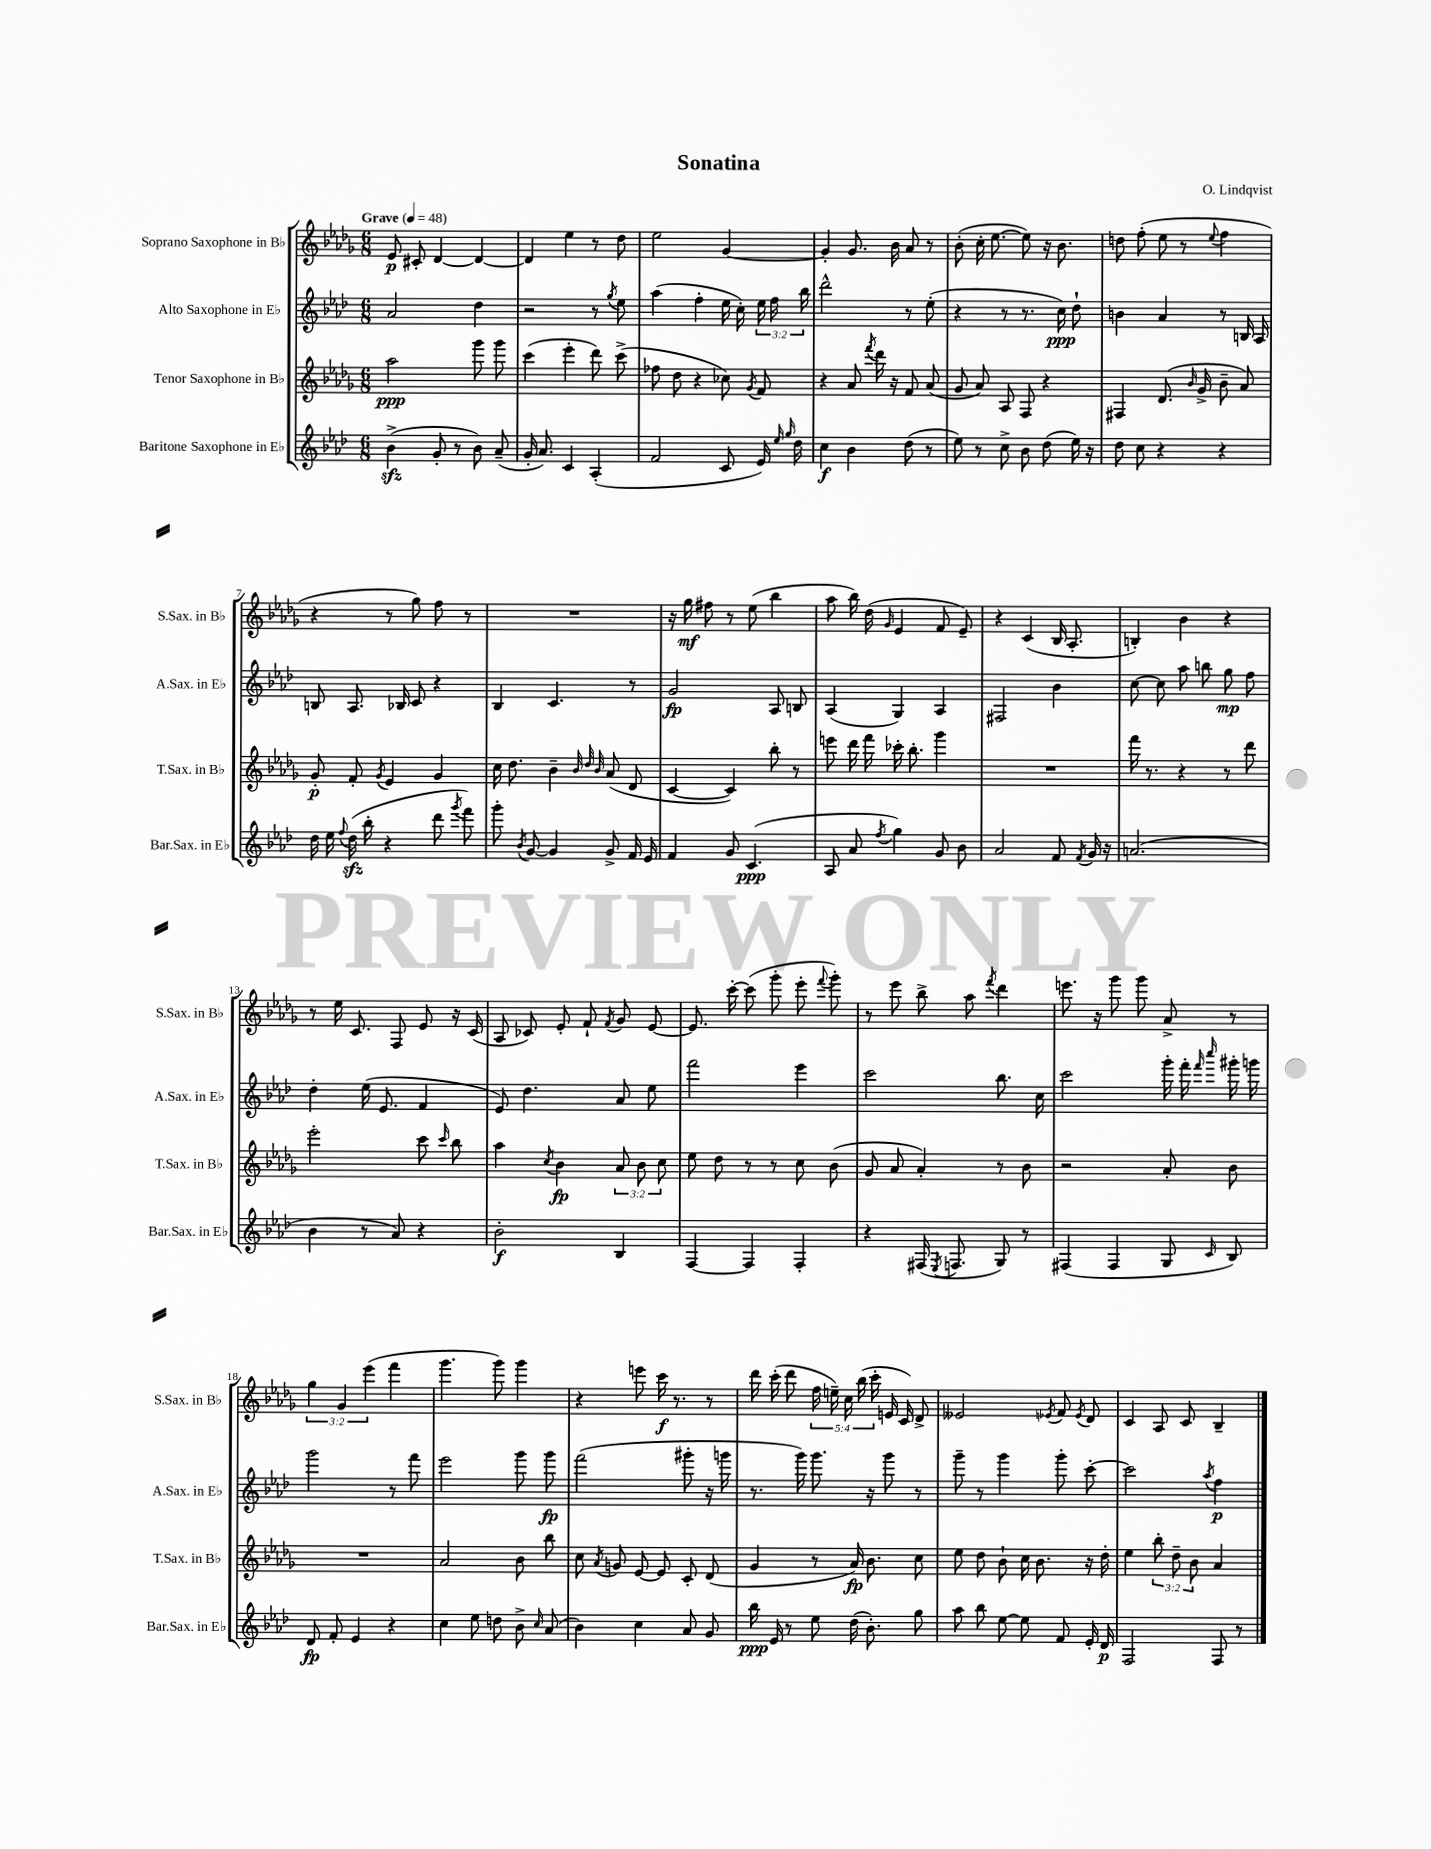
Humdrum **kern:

**kern	**kern	**kern	**kern
*staff4	*staff3	*staff2	*staff1
*clefG2	*clefG2	*clefG2	*clefG2
*k[b-e-a-d-]	*k[b-e-a-d-g-]	*k[b-e-a-d-]	*k[b-e-a-d-g-]
*M6/8	*M6/8	*M6/8	*M6/8
*MM48	*MM48	*MM48	*MM48
(4b-^\	2aa-\	2a-/	8e-/
.	.	.	8c#'/
8g'/	.	.	[4d-/
8r	.	.	.
8b-\)	8ggg-\	4dd-\	4d-/_
(8a-~/	8ggg-\	.	.
=	=	=	=
16g'/	(4ccc\	2r	4d-/]
8.a-/)	.	.	.
4c/	4eee-'\	.	4ee-\
(4A-'/	8ddd-\)	8r	8r
.	.	8qgg/	.
.	(8ccc^\	8ee-\	8dd-\
=	=	=	=
2f/	8ff-\	(4aa-\	2ee-\
.	8dd-\	.	.
.	4r	4ff'\	.
8c/	8cc-\)	16ee-\	[4g-/
.	.	16cc'\)	.
.	8qg-/	.	.
16e-/)	8f/	24ee-\	.
.	.	24ff\	.
16qqee-/	.	.	.
16qqgg/	.	.	.
16dd-\	.	.	.
.	.	24bb-\	.
=	=	=	=
4cc\	4r	2ddd-^^\	4g-'/]
4b-\	8a-/	.	8.g-/
.	8qfff/	.	.
.	16ddd-\	.	.
.	16r	.	16b-\
(8dd-\	8f/	8r	8a-/
8r	(8a-/	(8ee-'\	8r
=	=	=	=
8ee-\)	8g-/	4r	(8b-'\
8r	8a-/)	.	16cc'\
.	.	.	[8.ee-\
8cc^\	8A-/	8r	.
8b-\	8F/	8.r	8ee-\])
(8dd-\	4r	.	16r
.	.	16cc\)	8.b-\
16ee-\)	.	8dd-`\	.
16r	.	.	.
=	=	=	=
8dd-\	4F#/	4b\	8dd\
8cc\	.	.	(8ff'\
4r	(8.d-/	4a-/	8ee-\
.	.	.	8r
.	16qqb-/	.	.
.	16g-^/	.	.
.	.	.	8qqee-/
4r	8b-~\	8r	4ff\
.	8a-/)	16B/	.
.	.	16A-/	.
=	=	=	=
16dd-\	8g-'/	8B/	4r
16ee-\	.	.	.
8qqff/	.	.	.
(16dd-\	8f'/	8.A-/	.
16bb-'\	.	.	.
.	8qg-/	.	.
4r	4e-/	.	8r
.	.	16B-/	.
.	.	8c/	8gg-\)
8ddd-\	4g-/	4r	8ff\
8qggg/	.	.	.
8fff\)	.	.	8r
=	=	=	=
8ggg'\	16cc\	4B-/	2.r
.	8.dd-\	.	.
8qb-/	.	.	.
[8g/	.	.	.
4g/]	4b-~\	4.c/	.
.	32qqb-/	.	.
.	32qqdd-/	.	.
.	32qqb-/	.	.
8g^/	(8a-/	.	.
16f/	8d-/	8r	.
16e-/	.	.	.
=	=	=	=
4f/	[4c/	2g/	16r
.	.	.	16gg-\
.	.	.	8ff#\
8g/	4c/])	.	8r
(4.c/	.	.	(8ee-\
.	8bb-'\	8A-/	4bb-\
.	8r	8B/	.
=	=	=	=
8A-/	8eee\	(4A-/	8aa-\
8a-/	16ddd-\	.	16bb-\)
.	16fff\	.	(16dd-\
8qff/	.	.	16qqg-/
4gg\)	16ccc-'\	4G/)	4e-/
.	8.bb-'\	.	.
8g/	4ggg-\	4A-/	8f/
8b-\	.	.	8e-~/)
=	=	=	=
2a-/	2.r	2F#/	4r
.	.	.	(4c/
8f/	.	4b-\	16B-/
.	.	.	8.A-'/
8qf/	.	.	.
16g/	.	.	.
16r	.	.	.
=	=	=	=
(2.a/	16fff\	[8cc\	4B'/)
.	8.r	.	.
.	.	8cc\]	.
.	4r	8aa-\	4b-\
.	.	8bb\	.
.	8r	8gg\	4r
.	8ddd-\	8ff\	.
=	=	=	=
4b-\	2eee-'\	4dd-'\	8r
.	.	.	16ee-\
.	.	.	8.c/
8r	.	(16ee-\	.
.	.	8.e-/	.
8a-/)	.	.	8F/
4r	8ccc\	4f/	8e-/
.	16qqccc/	.	.
.	8bb-\	.	16r
.	.	.	(16c/
=	=	=	=
2b-'\	4aa-\	8e-/)	8A-/
.	.	4.dd-\	8c-/)
.	8qcc/	.	.
.	4b-\	.	8e-'/
.	.	.	8f`/
.	.	.	8qf/
4B-/	12a-/	8a-/	8g-/
.	12b-\	.	.
.	.	8ee-\	[8e-/
.	12cc\	.	.
=	=	=	=
[4F/	8ee-\	2fff\	8.e-/]
.	8dd-\	.	.
.	.	.	[16ccc'\
4F/]	8r	.	(8ccc\]
.	8r	.	8ggg-'\
4F'/	8cc\	4eee-\	8eee-'\
.	.	.	8qqfff/
.	(8b-\	.	8ggg-'\)
=	=	=	=
4r	8g-/	2ccc\	8r
.	8a-/	.	8eee-\
(16F#/	4a-'/)	.	8bb-^\
8qE-/	.	.	.
8.F/	.	.	.
.	.	.	8aa-\
.	.	.	8qfff/
8G/)	8r	8.bb-\	4ddd-\
8r	8b-\	.	.
.	.	16cc\	.
=	=	=	=
(4F#/	2r	2ccc\	8.eee\
.	.	.	16r
4F#/	.	.	8ggg-\
.	.	.	8ggg-\
8G/	8a-'/	16ggg'\	8a-^/
.	.	16fff'\	.
.	.	16qqfff/	.
16qqc/	.	16qqcccc/	.
8B-/)	8b-\	16ggg#'\	8r
.	.	16ggg\	.
=	=	=	=
8d-/	2.r	2ggg\	6gg-\
8f'/	.	.	.
.	.	.	6g-/
4e-/	.	.	.
.	.	.	(6eee-\
4r	.	8r	4fff\
.	.	8fff\	.
=	=	=	=
4cc\	2a-/	2eee-\	4.ggg-\
8ee-\	.	.	.
8dd\	.	.	8ggg-\)
8b-^\	8b-\	8ggg\	4ggg-\
16qqcc/	.	.	.
(8a-/	8bb-\	8ggg\	.
=	=	=	=
4b-\)	8cc\	(2fff\	4r
.	8qa-/	.	.
.	8g/	.	.
4cc\	[8e-/	.	8eee\
.	8e-/]	.	16ccc\
.	.	.	8.r
8a-/	8c'/	8ggg#'\	.
8g/	(8d-/	16r	8r
.	.	16ggg\	.
=	=	=	=
16bb-\	4g-/	8.r	16ddd-\
16e-/	.	.	(16ccc'\
8r	.	.	8ddd-\
.	.	16ggg\)	.
8ee-\	8r	8.ggg\	20ff\
.	.	.	20ee~\)
.	.	.	20cc\
(16dd-\	16a-/)	.	.
.	.	.	(20bb-\
8.b-'\)	8.b-\	16r	.
.	.	.	20ccc'\
.	.	8ggg\	16e/
.	.	.	16c/)
8gg\	8cc\	8r	8d-^/
=	=	=	=
8aa-\	8ee-\	8ggg~\	2e--/
8bb-\	8dd-\	8r	.
[8ee-\	8b-`\	4ggg\	.
8ee-\]	16cc\	.	.
.	8.b-\	.	.
.	.	.	8qe-/
8f/	.	8ggg'\	8f/
.	.	.	8qe-/
16e-'/	16r	[8ccc'\	8d-/
16d-/	16dd-'\	.	.
=	=	=	=
2F/	4ee-\	2ccc\]	4c/
.	12bb-'\	.	8A-/
.	12dd-~\	.	.
.	.	.	8c/
.	12b-\	.	.
.	.	8qaa-/	.
8F/	4a-/	4ff\	4B-~/
8r	.	.	.
==	==	==	==
*-	*-	*-	*-
